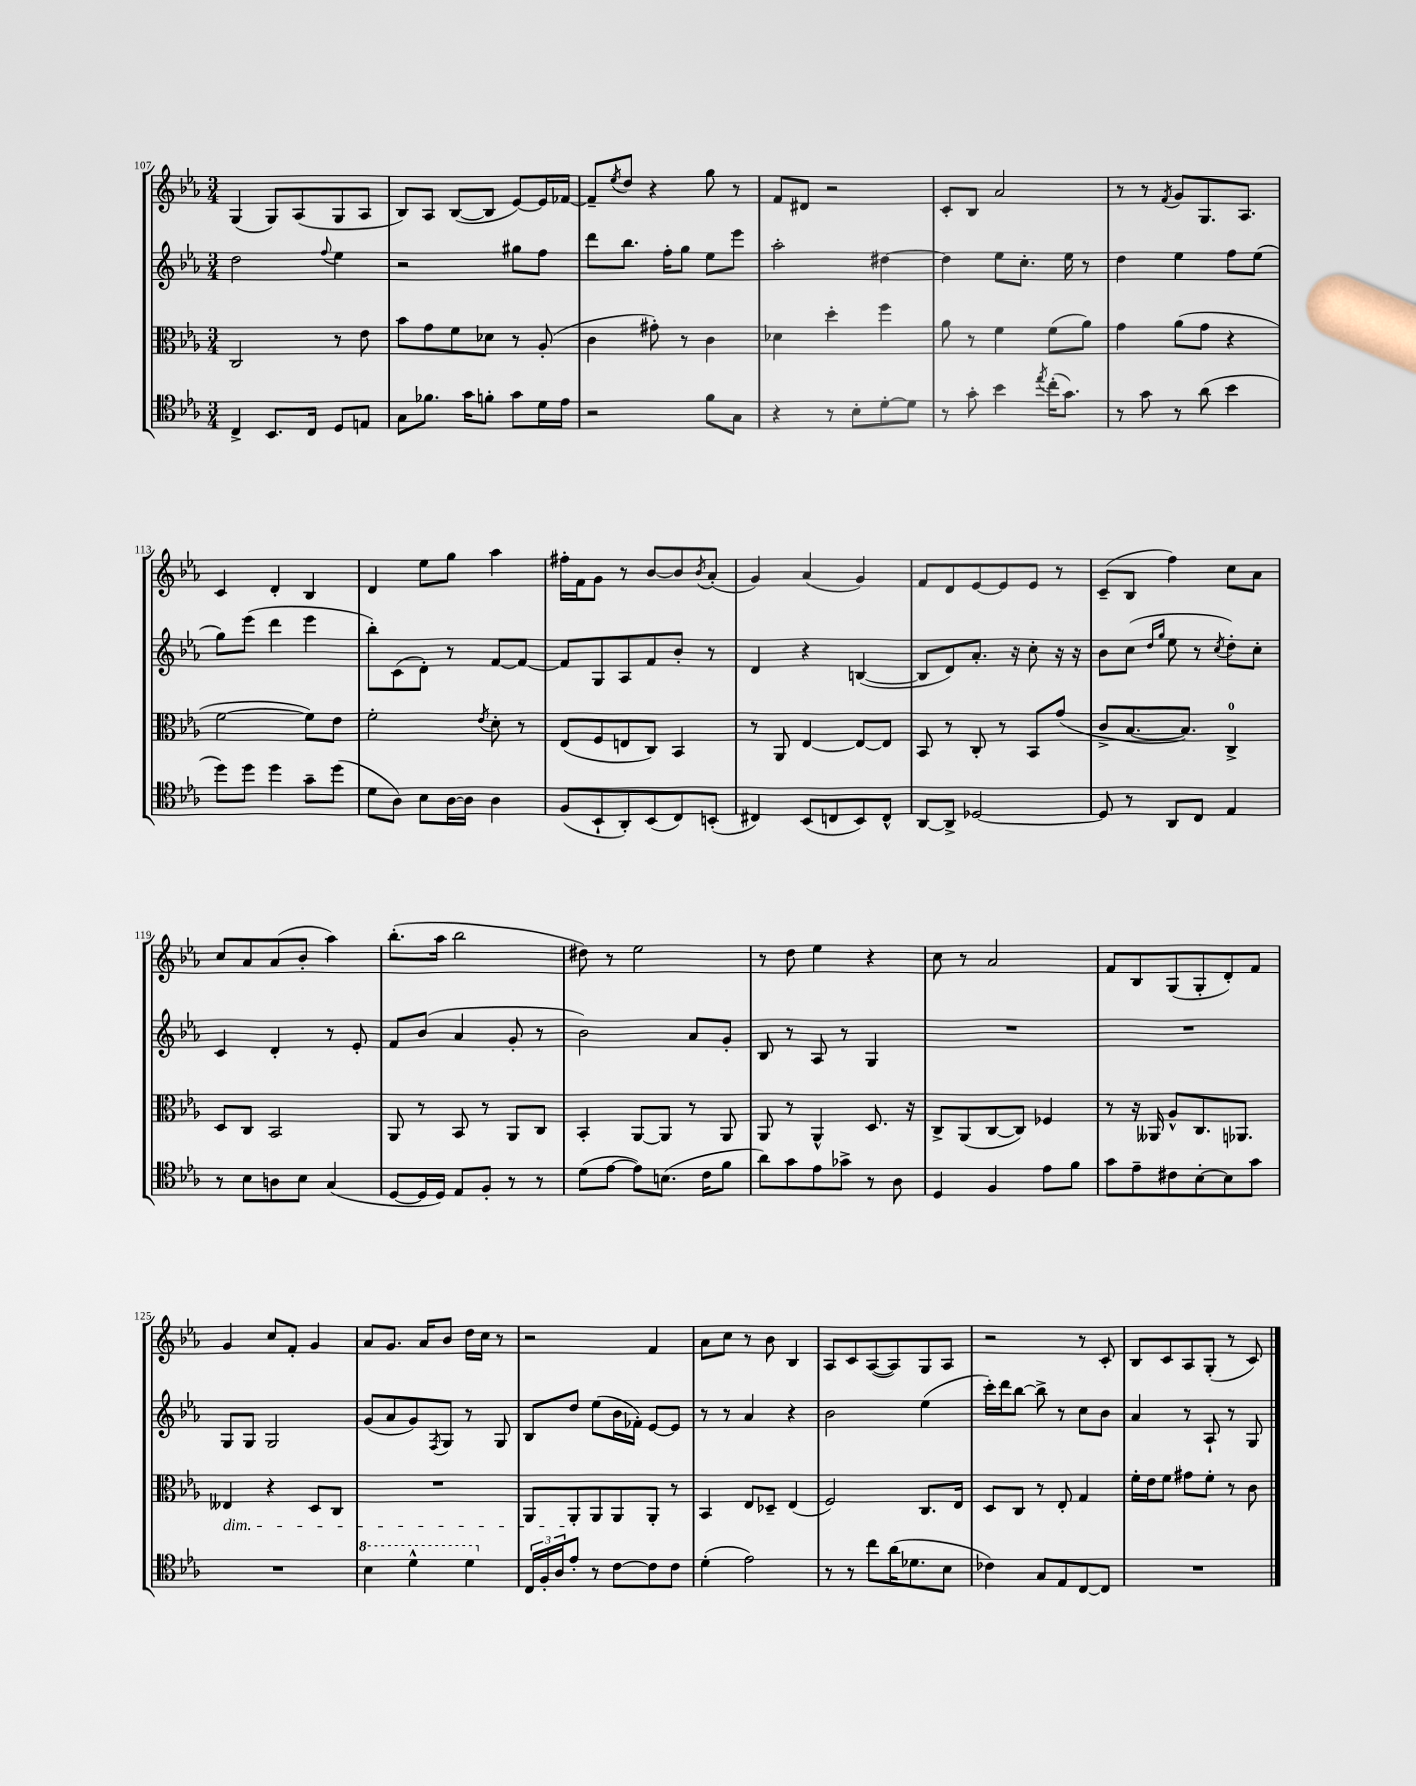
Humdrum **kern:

**kern	**kern	**kern	**kern
*part4	*part3	*part2	*part1
*staff4	*staff3	*staff2	*staff1
*clefC4	*clefC3	*clefG2	*clefG2
*k[b-e-a-]	*k[b-e-a-]	*k[b-e-a-]	*k[b-e-a-]
*M3/4	*M3/4	*M3/4	*M3/4
=107	=107	=107	=107
4C^/	2C/	2dd\	(4G/
8.BB-/L	.	.	8G/L)
.	.	.	(8A-/
16C/Jk	.	.	.
.	.	8qqff/	.
8D/L	8r	4ee-\	8G/
8En/J	8e-\	.	8A-/J
=108	=108	=108	=108
8G\L	8b-\L	2r	8B-/L)
8.f-X\J	8g\	.	8A-/J
.	8f\	.	([8B-/L
16g\KL	.	.	.
8fn'\J	8d-X\J	.	8B-/J]
8g\L	8r	8gg#X\L	[8e-/L)
16d\L	(8A-'/	8ff\J	16e-/L]
16e-\JJ	.	.	[16f-X/JJ
=109	=109	=109	=109
2r	4c\	8ddd\L	8f-~/L]
.	.	.	8qee-/
.	.	8.bb-\J	8dd/J
.	8g#X'\)	.	4r
.	.	16ff'\KL	.
.	8r	8gg\J	.
8f\L	4c\	8ee-\L	8gg\
8G\J	.	8eee-\J	8r
=110	=110	=110	=110
4r	4d-X\	2aa-'\	8f/L
.	.	.	8d#X/J
8r	4dd'\	.	2r
8B-'\L	.	.	.
[8d'\	4ff\	[4dd#X\	.
8d\J]	.	.	.
=111	=111	=111	=111
8r	8a-\	4dd#\]	8c'/L
8g'\	8r	.	8B-/J
4b-\	4f\	8ee-\L	2a-/
.	.	8.cc'\J	.
8qee-/	.	.	.
(16cc'\KL	(8f\L	.	.
8.g\J)	.	16ee-\	.
.	8a-\J)	8r	.
=112	=112	=112	=112
8r	4g\	4dd\	8r
8g\	.	.	8r
.	.	.	8qf/
8r	(8a-\L	4ee-\	8g/L
(8a-\	8g\J	.	8.G/
4b-\	4r	8ff\L	.
.	.	.	8.A-/J
.	.	(8ee-\J	.
!!LO:LB:g=z
=113	=113	=113	=113
8dd\L)	[2f\	8gg\L)	4c/
8dd\J	.	(8eee-\J	.
4dd\	.	4ddd\	4d'/
8g~\L	8f\L])	4eee-\	4B-/
(8dd\J	8e-\J	.	.
=114	=114	=114	=114
8d\L	2f'\	8bb-'\L)	4d/
8A-\J)	.	(8c\	.
8B-\L	.	8d'\J)	8ee-\L
[16A-\L	.	8r	8gg\J
16A-\JJ]	.	.	.
.	8qe-/	.	.
4A-\	8d'\	[8f/L	4aa-\
.	8r	8f/J_	.
=115	=115	=115	=115
(8F/L	(8E-/L	8f/L]	16ff#X'\LL
.	.	.	16f\J
8BB-`/	8F/	8G/	8g\J
8AA-'/)	8En/	8A-/	8r
(8BB-/	8C/J)	8f/	[8b-/L
8C/)	4BB-/	8b-'/J	8b-/]
.	.	.	8qb-/
(8BBn'/J	.	8r	(8a-'/J
=116	=116	=116	=116
4C#X/)	8r	4d/	4g/)
.	8AA-/	.	.
(8BB-/L	[4E-/	4r	(4a-/
8Cn/	.	.	.
8BB-/)	8E-/L_	([4Bn/	4g/)
8C^^/J	8E-/J]	.	.
=117	=117	=117	=117
[8AA-/L	8BB-/	8B/L]	8f/L
8AA-^/J]	8r	8d/)	8d/
[2D-X/	8C'/	8.a-'/J	[8e-/
.	8r	.	8e-/]
.	.	16r	.
.	8BB-/L	8cc'\	8e-/J
.	(8g/J	16r	8r
.	.	16r	.
=118	=118	=118	=118
8D-/]	8c^/L	8b-\L	(8c~/L
8r	[8.B-/	(8cc\J	8B-/J
.	.	16qqdd/LL	.
.	.	16qqgg/JJ	.
8AA-/L	.	8ee-\	4ff\)
.	8.B-/J])	.	.
8C/J	.	8r	.
.	.	8qcc/	.
4E-/	4C^/	8dd'\L)	8cc\L
.	.	8cc'\J	8a-\J
!!LO:LB:g=z
=119	=119	=119	=119
8r	8D/L	4c/	8cc/L
8B-\L	8C/J	.	8a-/
8An\	2BB-/	4d'/	(8a-/
8B-\J	.	.	8b-'/J
(4G/	.	8r	4aa-\)
.	.	8e-'/	.
=120	=120	=120	=120
[8D/L	8AA-/	8f/L	(8.bb-'\L
16D/L]	8r	(8b-/J	.
16D/JJ)	.	.	16aa-\Jk
8E-/L	8BB-/	4a-/	2bb-\
8F'/J	8r	.	.
8r	8AA-/L	8g'/	.
8r	8C/J	8r	.
=121	=121	=121	=121
(8d\L	4BB-'/	2b-\)	8dd#X\)
[8e-\J	.	.	8r
8e-\L])	[8AA-/L	.	2ee-\
(8.Bn\J	8AA-/J]	.	.
.	8r	8a-/L	.
16c\KL	.	.	.
8f\J	8AA-/	8g'/J	.
=122	=122	=122	=122
8a-\L)	8AA-/	8B-/	8r
8g\	8r	8r	8dd\
8e-\	4AA-^^/	8A-/	4ee-\
8g-X^\J	.	8r	.
8r	8.D/	4G/	4r
8A-\	.	.	.
.	16r	.	.
=123	=123	=123	=123
4D/	8C^/L	2.r	8cc\
.	(8AA-/	.	8r
4F/	[8C/	.	2a-/
.	8C/J])	.	.
8e-\L	4F-X/	.	.
8f\J	.	.	.
=124	=124	=124	=124
8g\L	8r	2.r	8f/L
8e-~\	16r	.	8B-/
.	16AA--X/	.	.
8c#X\	8A-^^/L	.	(8G/
[8B-'\	8.C/	.	8G'/
8B-\]	.	.	8d'/)
.	8.AA-X/J	.	.
8g\J	.	.	8f/J
!!LO:LB:g=z
=125	=125	=125	=125
!	!LO:TX:b:i:t=dim.	!	!
2.r	4E--X/	8G/L	4g/
.	.	8G/J	.
.	4r	2G/	8cc/L
.	.	.	8f'/J
.	8D/L	.	4g/
.	8C/J	.	.
=126	=126	=126	=126
*8va	*	*	*
4b-\	2.r	(8g/L	8a-/L
.	.	8a-/	8.g/J
4dd^^\	.	8g/)	.
.	.	.	16a-/KL
.	.	8qF/	.
.	.	8G/J	8b-/J
4dd\	.	8r	16dd\LL
.	.	.	16cc\JJ
.	.	8G/	8r
=127	=127	=127	=127
*X8va	*	*	*
24C/LL	8AA-/L	8B-/L	2r
24F'/	.	.	.
24A-/J	.	.	.
8e-'/J	8AA-'/	8dd/J	.
8r	8AA-/	(8ee-\L	.
[8c\L	8AA-/	16b-\L	.
.	.	16f-X'\JJ)	.
8c\]	8AA-'/J	[8e-/L	4f/
8c\J	8r	8e-/J]	.
=128	=128	=128	=128
(4d'\	4BB-/	8r	8a-\L
.	.	8r	8cc\J
2e-\)	8E-/L	4a-/	8r
.	8D-X~/J	.	8b-\
.	(4E-/	4r	4B-/
=129	=129	=129	=129
8r	2F/)	2b-\	8A-/L
8r	.	.	8c/
8cc\L	.	.	([8A-/
(16a-\K	.	.	8A-/])
8.d-X\	.	.	.
.	8.C/L	(4ee-\	8G/
8B-\J	.	.	8A-/J
.	16E-/Jk	.	.
=130	=130	=130	=130
4c-X\)	8D/L	16ccc'\LL)	2r
.	.	16ddd\J	.
.	8C/J	[8bb-\J	.
8G/L	8r	8bb-^\]	.
8E-/	8E-'/	8r	.
[8C/	4G/	8cc\L	8r
8C/J]	.	8b-\J	8c'/
=131	=131	=131	=131
2.r	16f'\LL	4a-/	8B-/L
.	16e-\J	.	.
.	8f\J	.	8c/
.	8g#X\L	8r	8A-/
.	8f'\J	8A-`/	(8G'/J
.	8r	8r	8r
.	8c\	8G/	8c/)
==	==	==	==
*-	*-	*-	*-
